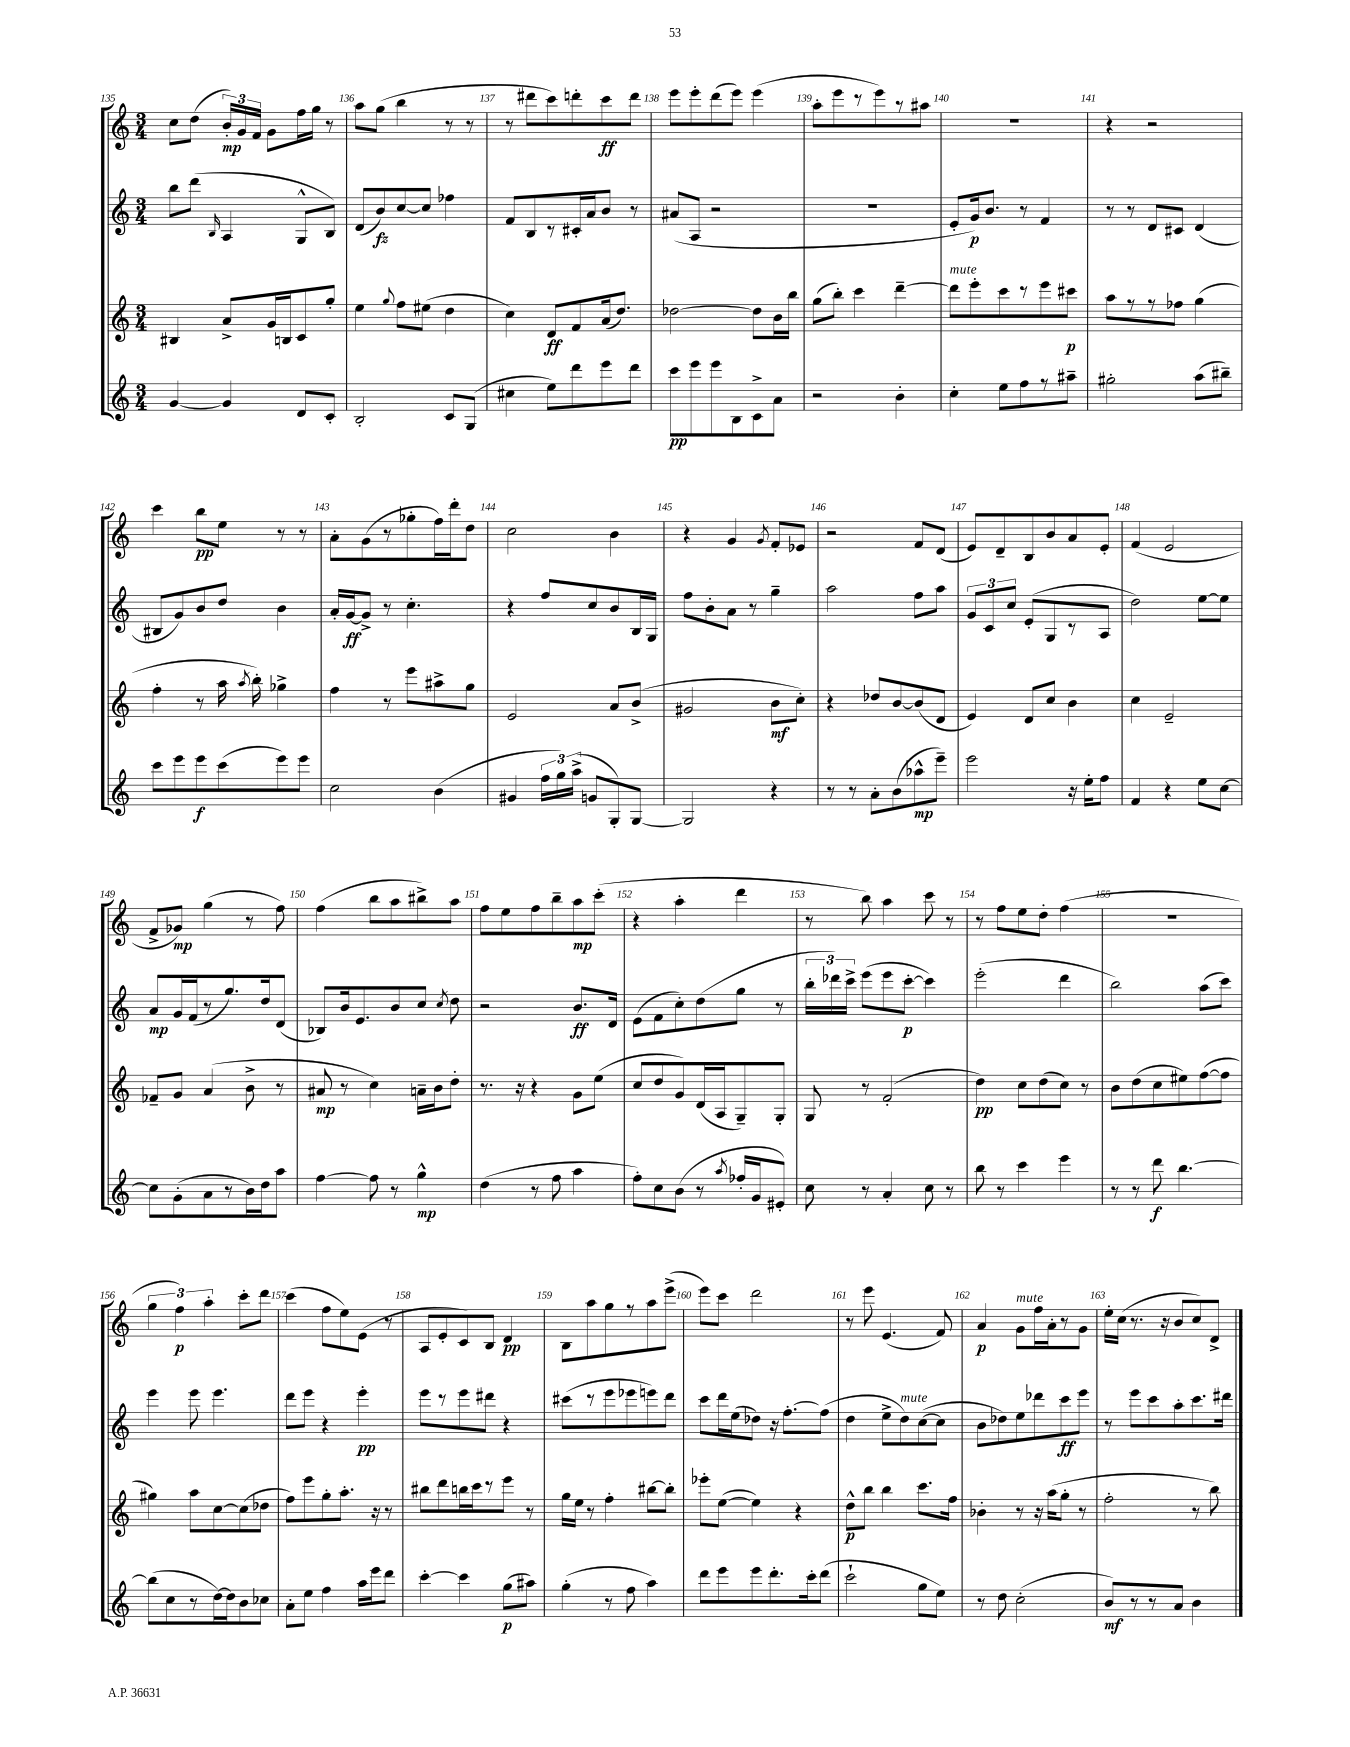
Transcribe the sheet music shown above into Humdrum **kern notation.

**kern	**kern	**kern	**kern
*staff4	*staff3	*staff2	*staff1
*clefG2	*clefG2	*clefG2	*clefG2
*k[]	*k[]	*k[]	*k[]
*M3/4	*M3/4	*M3/4	*M3/4
[4g	4B#	8bb	8cc
.	.	(8ddd	(8dd
.	.	16qqB	.
4g]	8a^	4A	24b')
.	.	.	24g
.	.	.	24f
.	16g	.	8g
.	16B	.	.
8d	8c	8G^^	16ff
.	.	.	16gg
8c'	8gg'	8B)	8r
=	=	=	=
2B'	4ee	(8d	8aa
.	.	8b)	(8gg
.	8qqgg	.	.
.	8ff	[8cc	4bb
.	(8ee#	8cc]	.
8c	4dd	4ff-	8r
(8G	.	.	8r
=	=	=	=
4cc#	4cc)	8f	8r
.	.	8B	8ddd#
8ee)	8d	8r	8ccc)
8ddd	8f	16c#'	8ddd'
.	.	16a	.
8eee	(16a	8b	8ccc
.	8.dd)	.	.
8ddd	.	8r	8ddd
=	=	=	=
8ccc	[2dd-	(8a#	8eee
8eee	.	8A	8eee'
8eee	.	2r	(8ddd
8B	.	.	8eee)
8c^	8dd-]	.	(4eee
8a	16b	.	.
.	16bb	.	.
=	=	=	=
2r	(8gg	2.r	8aa'
.	8bb')	.	8eee
.	4ccc	.	8r
.	.	.	8eee)
4b'	[4ddd~	.	8r
.	.	.	8aa#
=	=	=	=
4cc'	8ddd]	8e'	2.r
.	8eee'	16g)	.
.	.	8.b	.
8ee	8ccc	.	.
8ff	8r	8r	.
8r	8eee	4f	.
8aa#~	8ccc#	.	.
=	=	=	=
2gg#'	8aa	8r	4r
.	8r	8r	.
.	8r	8d	2r
.	8ff-	8c#	.
(8aa	(4gg	(4d	.
8bb#~)	.	.	.
=	=	=	=
8ccc	4ff'	8B#	4ccc
8eee	.	8g)	.
8eee	8r	8b	8bb
(8ccc	16aa	8dd	8ee
.	8qaa	.	.
.	16bb')	.	.
8eee)	4gg-^	4b	8r
8eee	.	.	8r
=	=	=	=
2cc	4ff	16a'	8a'
.	.	[16g	.
.	.	8g^]	(8g
.	8r	8r	8r
.	8eee	4.cc'	8gg-'
(4b	8aa#^	.	16ff)
.	.	.	16ddd'
.	8gg	.	8dd
=	=	=	=
4g#	2e	4r	2cc
24ff	.	8ff	.
24gg)	.	.	.
(24aa^	.	.	.
8g	.	8cc	.
8G')	8a	8b	4b
[8G	(8b^	16B	.
.	.	16G	.
=	=	=	=
2G]	2g#	8ff	4r
.	.	8b'	.
.	.	8a	4g
.	.	8r	.
.	.	.	8qg
4r	8b	4gg~	8f'
.	8cc')	.	8e-
=	=	=	=
8r	4r	2aa	2r
8r	.	.	.
8a'	8dd-	.	.
(8b	[8b	.	.
8aa-^^	(8b]	8ff	8f
8eee~)	8d	8aa	(8d
=	=	=	=
2eee	4e)	12g	8e)
.	.	12c	.
.	.	.	8d~
.	.	12cc	.
.	8d	(8e'	8B
.	8cc	8G	8b
16r	4b	8r	8a
16ee'	.	.	.
8ff	.	8A	8e'
=	=	=	=
4f	4cc	2dd)	(4f
4r	2e~	.	2e
8ee	.	[8ee	.
[8cc	.	8ee]	.
=	=	=	=
8cc]	8f-~	8a	8f^
(8g'	8g	16g	8g-)
.	.	(16f	.
8a	(4a	8r	(4gg
8r	.	8.gg)	.
16b)	8b^	.	8r
16dd	.	16dd	.
8aa	8r	(8d	8ff)
=	=	=	=
[4ff	8a#	8B-)	(4ff
.	8r	16b	.
.	.	8.e	.
8ff]	4cc)	.	8bb
8r	.	8b	8aa
4gg^^	16a~	8cc	8bb#^)
.	16b	.	.
.	.	8qcc	.
.	8dd'	8dd	8aa
=	=	=	=
(4dd	8.r	2r	8ff
.	.	.	8ee
.	16r	.	.
8r	4r	.	8ff
8ff	.	.	8bb~
4aa	8g	8.b	8aa
.	(8ee	.	(8ccc'
.	.	16d	.
=	=	=	=
8ff')	8cc	(8e	4r
8cc	8dd	8f	.
(8b	8g)	8cc')	4aa'
8r	(16d	(8dd	.
.	16A	.	.
8qaa	.	.	.
16ff-'	8G~)	8gg	4ddd
16g	.	.	.
8e#')	8G'	8r	.
=	=	=	=
8cc	8G	24bb'	8r
.	.	24ddd-)	.
.	.	24ccc^	.
8r	8r	(8eee	8bb)
4a'	(2f'	8eee	4aa
.	.	[8ccc'	.
8cc	.	4ccc])	8ccc
8r	.	.	8r
=	=	=	=
8bb	4dd)	(2eee'	8r
8r	.	.	8ff
4ccc	8cc	.	8ee
.	(8dd	.	8dd'
4eee	8cc)	4ddd	(4ff
.	8r	.	.
=	=	=	=
8r	8b	2bb)	2.r
8r	(8dd	.	.
8ddd	8cc	.	.
[4.bb	8ee#)	.	.
.	([8ff	(8aa	.
.	8ff]	8ccc)	.
=	=	=	=
(8bb]	4gg#)	4eee	6gg
8cc	.	.	.
.	.	.	6ff)
8r	8aa	8eee	.
.	.	.	6aa'
[16dd)	[8cc	4.eee	.
16dd]	.	.	.
8b	(8cc]	.	8ccc'
8cc-	8dd-	.	8ddd
=	=	=	=
8a'	8ff)	8ddd	(4ccc
8ee	8eee	8eee	.
4ff	8gg'	4r	8ff
.	8.aa'	.	8ee)
16aa	.	4eee'	(8e
16eee	16r	.	.
8ddd	8r	.	8r
=	=	=	=
[4ccc'	8bb#	8eee	8A
.	8ddd	8r	8e'
4ccc]	16bb	8eee	8c)
.	16ccc	.	.
.	8r	8ddd#	8B
(8gg	8eee	4r	4d
8aa#)	8r	.	.
=	=	=	=
(4gg'	16gg	(8ccc#	8B
.	16ee	.	.
.	8r	8r	8aa
8r	4ff'	8eee	8gg
8ff	.	8eee-	8r
4aa)	[8bb#	8eee)	8aa
.	8bb#']	8ddd	(8eee^
=	=	=	=
8ddd	8eee-'	8ccc	8eee)
8eee	([8ee	16ddd	8ccc
.	.	(16ee	.
8eee	4ee])	8dd-)	2ddd
8.ddd'	.	16r	.
.	.	[8.ff'	.
.	4r	.	.
16ccc'	.	.	.
(8ddd	.	(8ff]	.
=	=	=	=
2ccc`	8dd^^	4dd	8r
.	8bb	.	8eee
.	4bb	8ee^	(4.e
.	.	8dd)	.
8gg	8.ccc	([8cc	.
8ee)	.	8cc]	8f)
.	16ff	.	.
=	=	=	=
8r	4b-'	8b	4a
8dd	.	8dd-)	.
(2cc'	8r	8ee	8g
.	16r	8ddd-	16ff
.	(16aa	.	16a'
.	8gg'	8ccc	8r
.	8r	8eee	8g
=	=	=	=
8b)	2ff'	8r	16ee'
.	.	.	(16cc
8r	.	8eee	8.r
8r	.	8ccc	.
.	.	.	16r
8a	.	8aa'	8b
4b	8r	8.ccc	8cc)
.	8bb)	.	8d^
.	.	16ddd#	.
==	==	==	==
*-	*-	*-	*-
